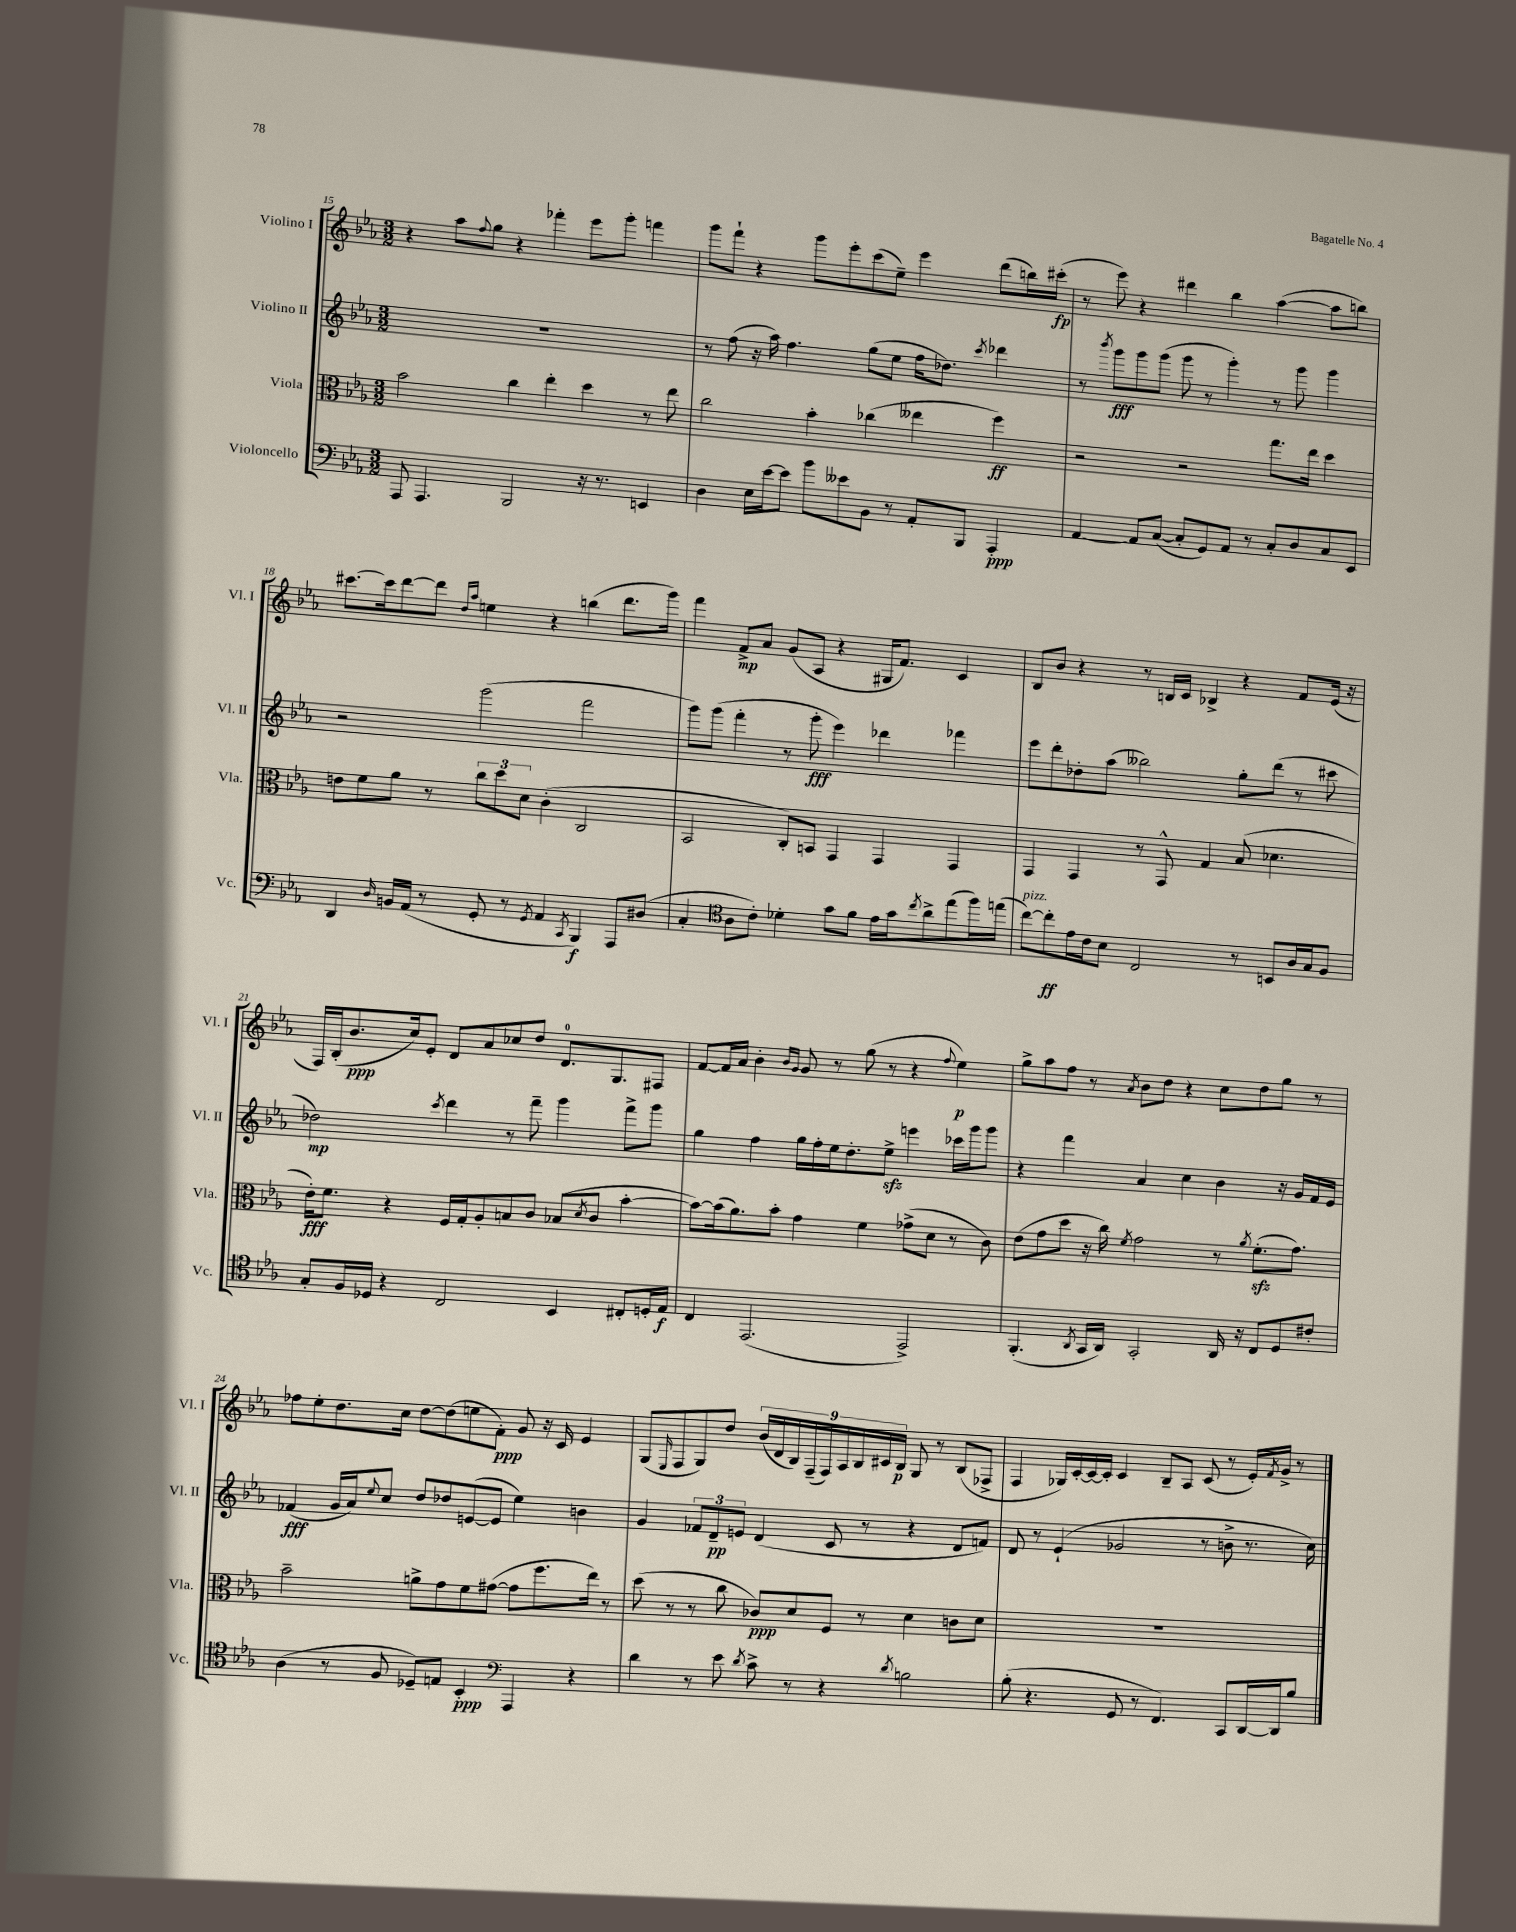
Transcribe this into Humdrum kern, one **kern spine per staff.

**kern	**kern	**kern	**kern
*staff4	*staff3	*staff2	*staff1
*clefF4	*clefC3	*clefG2	*clefG2
*k[b-e-a-]	*k[b-e-a-]	*k[b-e-a-]	*k[b-e-a-]
*M3/2	*M3/2	*M3/2	*M3/2
8AAA-	2b-	1.r	4r
4.AAA-	.	.	.
.	.	.	8aa-
.	.	.	8qqff
.	.	.	8gg
2BBB-	4cc	.	4r
.	4ee-'	.	4fff-'
16r	4dd	.	8eee-
8.r	.	.	.
.	.	.	8ggg'
4EE	8r	.	4fff
.	8ee-	.	.
=	=	=	=
4D	2cc	8r	8ggg
.	.	(8ff	8fff`
16E-	.	16r	4r
[16e-	.	16aa-)	.
8e-]	.	4.ff	.
8b-	4b-'	.	8ggg
8e--	.	.	8eee-'
8BB-	(4cc-	(8gg	(8ccc
8r	.	8ee-	8ee-~)
8AA-'	4ee--	16ff	4eee-
.	.	8.dd-)	.
8BBB-	.	.	.
.	.	8qccc	.
4AAA-'	4ff)	4ddd-	(8ddd
.	.	.	16bb)
.	.	.	(16ccc#'
=	=	=	=
[4AA-	2r	8r	8r
.	.	8qbbb-	.
.	.	8ggg	8eee-)
8AA-]	.	8ggg	4r
([8C	.	(8ggg	.
8C']	2r	8ggg	4ddd#
8GG)	.	8r	.
8AA-	.	4ggg')	4bb-
8r	.	.	.
8C'	8.gg	8r	([4aa-
8D	.	8ggg	.
.	16ee-	.	.
8C	4dd	4ggg	8aa-]
8EE-	.	.	8bb)
=	=	=	=
4DD	8e	2r	[8.ccc#
.	8f	.	.
.	.	.	16ccc#]
16qqD	.	.	.
16BB	8a-	.	[8ddd
(16AA-	.	.	.
8r	8r	.	8ddd]
.	.	.	16qqdd
.	.	.	16qqaa-
8GG'	12cc	(2ggg	4ee
.	12dd	.	.
8r	.	.	.
.	12d	.	.
8qGG	.	.	.
4AA-	(4c'	.	4r
8qCC	.	.	.
4BBB-)	2C	2fff	(4bb
8AAA-	.	.	8.ddd
(8D#	.	.	.
.	.	.	16ggg)
=	=	=	=
4C'	2BB-	8ggg)	4fff
.	.	(8ggg	.
*clefC4	*	*	*
8A-	.	4fff'	8f^
8c')	.	.	8a-
4d-'	8C')	8r	(8g
.	8BB	8ggg'	8A-
8g	4GG	4eee-)	4r
8f	.	.	.
16e-	4GG	4ddd-	16G#
16g	.	.	8.f)
8qcc	.	.	.
8a-^	.	.	.
(8ee-	4GG	4fff-	4c
16ff)	.	.	.
(16ee	.	.	.
=	=	=	=
[8cc)	4GG	8eee-	8B-
8cc']	.	8ddd'	8b-
16e-	4GG	8dd-'	4r
16c	.	.	.
8B-	.	(8aa-	.
2C	8r	2bb--)	8r
.	8GG^^	.	16B
.	.	.	16c
.	4G	.	4B-^
8r	(8B-	8gg'	4r
8BB	4.d-	(8ddd	.
16A-	.	8r	8f
16G	.	.	.
8F	.	8ccc#	(16e-
.	.	.	16r
=	=	=	=
8G'	16e-')	2dd-)	16F)
.	8.f	.	(16B-'
16F	.	.	8.b-
16D-	.	.	.
4r	4r	.	.
.	.	.	16cc)
.	.	.	8e-'
.	.	8qccc	.
2C	16F	4ddd	8d
.	16G'	.	.
.	8A-'	.	8a-
.	8B	8r	8cc-
.	8c	8fff~	8dd
4BB-	(8B-	4ggg	8.d
.	8qd	.	.
.	8c	.	.
.	.	.	8.G
8C#'	[4b-'	8fff^	.
16D'	.	8ggg	8F#
16E-	.	.	.
=	=	=	=
4C	8b-_)	4gg	[8f
.	(16b-]	.	16f]
.	8.a-)	.	16a-
(2.EE-	.	4ff	4b-'
.	8b-'	.	.
.	.	.	16qqb-
.	.	.	16qqg
.	4g	16gg	8g
.	.	16ff'	.
.	.	16ee-	8r
.	.	8.dd'	.
.	4f	.	(8gg
.	.	8ee-^	8r
2EE-^)	(8g-^	4eee	4r
.	8d	.	.
.	.	.	8qqff
.	8r	16ccc-	4ee-)
.	.	16ggg	.
.	8c)	8ggg	.
=	=	=	=
(4.FF'	(8e-	4r	8gg^
.	8g	.	8aa-
.	8dd	4fff	8ff
8qAA-	.	.	.
16GG	16r	.	8r
16AA-)	16cc)	.	.
.	8qf	.	8qa-
2GG'	2g	4a-	8b-
.	.	.	8dd
.	.	4cc	4r
16AA-	8r	4b-	8cc
16r	.	.	.
.	8qa-	.	.
8C	(8.f'	.	8dd
8D	.	16r	8gg
.	8.g)	16g	.
8c#'	.	16f	8r
.	.	16e-	.
=	=	=	=
(4A-	2b-~	(4f-	8ff-
.	.	.	8ee-'
8r	.	16g	8.dd
.	.	16a-)	.
.	.	8qqee-	.
8F	.	8cc	.
.	.	.	16cc
8D-~)	8a^	8dd	[8dd
8E	8g	8dd-	(8dd]
4BB-'	8f	([8e	8ee
.	([8g#	8e]	8f')
*clefF4	*	*	*
4AAA-	8g#]	4ee-)	8g
.	8.ff	.	16r
.	.	.	16c
4r	.	4b	4e-
.	16ee-)	.	.
.	8r	.	.
=	=	=	=
4d	(8dd	4g	(8G
.	.	.	16qqE-
.	8r	.	8F
8r	8r	12f-	8G)
.	.	12d~	.
8e-	8cc	.	8dd
.	.	12e	.
8qd	.	.	.
8c^	8c-)	(4d	(18b-
.	.	.	18d
.	.	.	18B-)
8r	8d	.	.
.	.	.	(18F~
.	.	.	18F)
4r	8F	8c	.
.	.	.	18A-
.	.	.	18B-
.	8r	8r	.
.	.	.	18c#
.	.	.	18B-
8qd	.	.	.
2B	4d	4r	8G
.	.	.	8r
.	8c	8d	(8B-
.	8d	8f)	8F-^
=	=	=	=
(8B-'	1.r	8d	4F
4.r	.	8r	.
.	.	(4e-`	16G-)
.	.	.	[16c'
.	.	.	16c_
.	.	.	16c']
8GG	.	2g-	4c
8r	.	.	.
4.FF)	.	.	8B-~
.	.	.	8A-
.	.	8r	(8c
8CC	.	8b^	8r
[16DD	.	8.r	16e-')
.	.	.	8qf
16DD]	.	.	16g^
8B-	.	.	8r
.	.	16cc)	.
==	==	==	==
*-	*-	*-	*-
